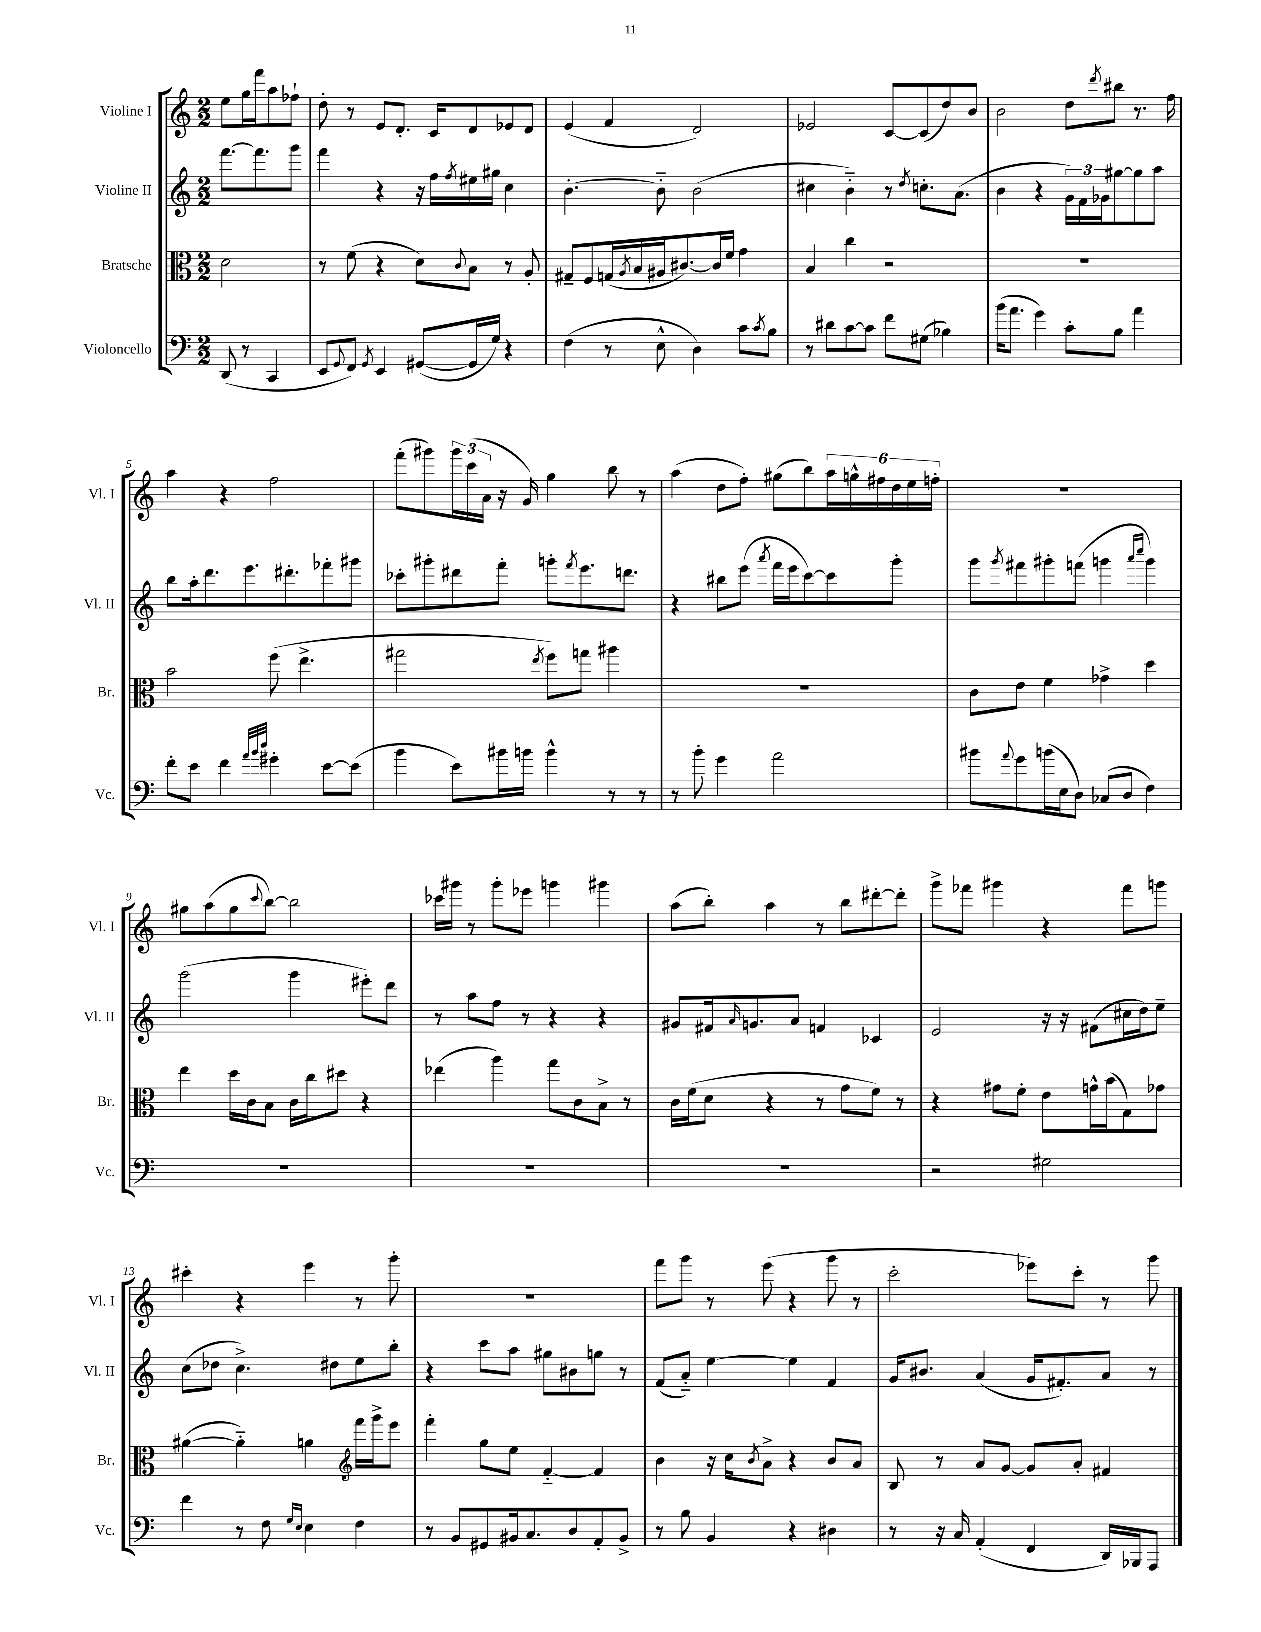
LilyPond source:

<<
\new StaffGroup <<
\new Staff = "s0" \with { instrumentName = "Violine I" shortInstrumentName = "Vl. I" } {
    \clef treble \key c \major \numericTimeSignature \time 2/2 \partial 2
    e''8 g''16 f'''16 a''8 fes''8-! |
    d''8-. r8 e'8 d'8.-. c'16 d'8 ees'8 d'8 |
    e'4( f'4 d'2) |
    ees'2 c'8~ c'8( d''8) b'8 |
    b'2 d''8 \acciaccatura { d'''8 } bis''8 r8. f''16 |
    a''4 r4 f''2 |
    f'''8-.( gis'''8) \tuplet 3/2 { gis'''16 c'''16( a'16 } r16 g'16) g''4 b''8 r8 |
    a''4( d''8 f''8-.) gis''8( b''8) \tuplet 6/4 { a''16 g''16-^ fis''16 d''16 e''16 f''16-. } |
    R1 |
    gis''8 a''8( gis''8 \appoggiatura { c'''8 } b''8~) b''2 |
    ces'''16 gis'''16 r8 gis'''8-. ees'''8 g'''4 gis'''4 |
    a''8( b''8-.) a''4 r8 b''8 dis'''8~-. dis'''8-. |
    g'''8-> fes'''8 gis'''4 r4 fes'''8 g'''8 |
    cis'''4-. r4 e'''4 r8 g'''8-. |
    R1 |
    f'''8 g'''8 r8 e'''8( r4 g'''8 r8 |
    c'''2-. ees'''8) c'''8-. r8 g'''8 \bar "|." |
}
\new Staff = "s1" \with { instrumentName = "Violine II" shortInstrumentName = "Vl. II" } {
    \clef treble \key c \major \numericTimeSignature \time 2/2 \partial 2
    f'''8.~ f'''8. g'''8 |
    f'''4 r4 r16 f''16 \acciaccatura { f''8 } eis''16 gis''16 c''4 |
    b'4.~-. b'8-_ b'2( |
    cis''4 b'4-_) r8 \acciaccatura { d''8 } c''8.-. a'8.( |
    b'4 r4 \tuplet 3/2 { g'16) f'16 ges'16 } gis''8~ gis''8 a''8 |
    b''8 a''16-. d'''8. e'''8. dis'''8.-. fes'''8-. gis'''8 |
    ces'''8-. gis'''8-. dis'''8 f'''8-. g'''8-. \acciaccatura { f'''8 } e'''8. d'''8. |
    r4 bis''8 e'''8( \acciaccatura { a'''8 } f'''16 e'''16 c'''8~) c'''8 g'''8-. |
    g'''8 \acciaccatura { g'''8 } fis'''8 gis'''8-. f'''8( g'''4 \grace { a'''16 c''''16 } g'''4) |
    g'''2( g'''4 eis'''8-.) d'''8 |
    r8 a''8 f''8 r8 r4 r4 |
    gis'8 fis'16 \grace { a'16 } g'8. a'8 f'4 ces'4 |
    e'2 r16 r16 fis'8( cis''16 d''16) e''8-- |
    c''8( des''8 c''4.->) dis''8 e''8 b''8-. |
    r4 c'''8 a''8 gis''8 bis'8 g''8 r8 |
    f'8( a'8-_) e''4~ e''4 f'4 |
    g'16 bis'8. a'4( g'16 fis'8.-.) a'8 r8 \bar "|." |
}
\new Staff = "s2" \with { instrumentName = "Bratsche" shortInstrumentName = "Br." } {
    \clef alto \key c \major \numericTimeSignature \time 2/2 \partial 2
    d'2 |
    r8 f'8( r4 d'8) \appoggiatura { c'8 } b8 r8 a8-. |
    gis8-- f8 g16( \acciaccatura { a8 } b16 ais16 cis'8.~) cis'16 f'16 g'4 |
    b4 c''4 r2 |
    R1 |
    b'2 f''8( e''4.-> |
    gis''2 \acciaccatura { e''8 } f''8) g''8 ais''4 |
    R1 |
    c'8 e'8 f'4 ges'4-> d''4 |
    e''4 d''16 c'16 b8 c'16 c''16 dis''8 r4 |
    ees''4( a''4) g''8 c'8 b8-> r8 |
    c'16 f'16( d'8 r4 r8 g'8 f'8) r8 |
    r4 gis'8 f'8-. e'8 g'16-^ b'16( g8) ges'8 |
    ais'4~( ais'4-_) a'4 \clef treble f'''16 g'''16-> e'''8 |
    f'''4-. g''8 e''8 f'4~-_ f'4 |
    b'4 r16 c''16 \acciaccatura { b'8 } a'8-> r4 b'8 a'8 |
    b8 r8 a'8 g'8~ g'8 a'8-. fis'4 \bar "|." |
}
\new Staff = "s3" \with { instrumentName = "Violoncello" shortInstrumentName = "Vc." } {
    \clef bass \key c \major \numericTimeSignature \time 2/2 \partial 2
    d,8( r8 c,4 |
    e,8 \appoggiatura { g,8 } f,8) \acciaccatura { g,8 } e,4 gis,8~( gis,16 g16) r4 |
    f4( r8 e8-^ d4) c'8 \acciaccatura { c'8 } b8 |
    r8 dis'8 c'8~ c'8 f'8 gis8( bes4) |
    b'16( a'8. g'4) c'8-. b8 a'4 |
    f'8-. e'8 f'4 \grace { a'32 b'32 d''32 } gis'4-. e'8~ e'8( |
    b'4 e'8) bis'16 b'16 b'4-^ r8 r8 |
    r8 b'8-. g'4 a'2 |
    bis'8 \appoggiatura { a'8 } g'8 b'16( e16 d8) ces8( d8 f4) |
    R1 |
    R1 |
    R1 |
    r2 gis2 |
    f'4 r8 f8 \grace { g16 e16 } e4 f4 |
    r8 b,8 gis,8 bis,16 c8. d8 a,8-. bis,8-> |
    r8 b8 b,4 r4 dis4 |
    r8 r16 c16 a,4-.( f,4 d,16) bes,,16 a,,8 \bar "|." |
}
>>
>>
